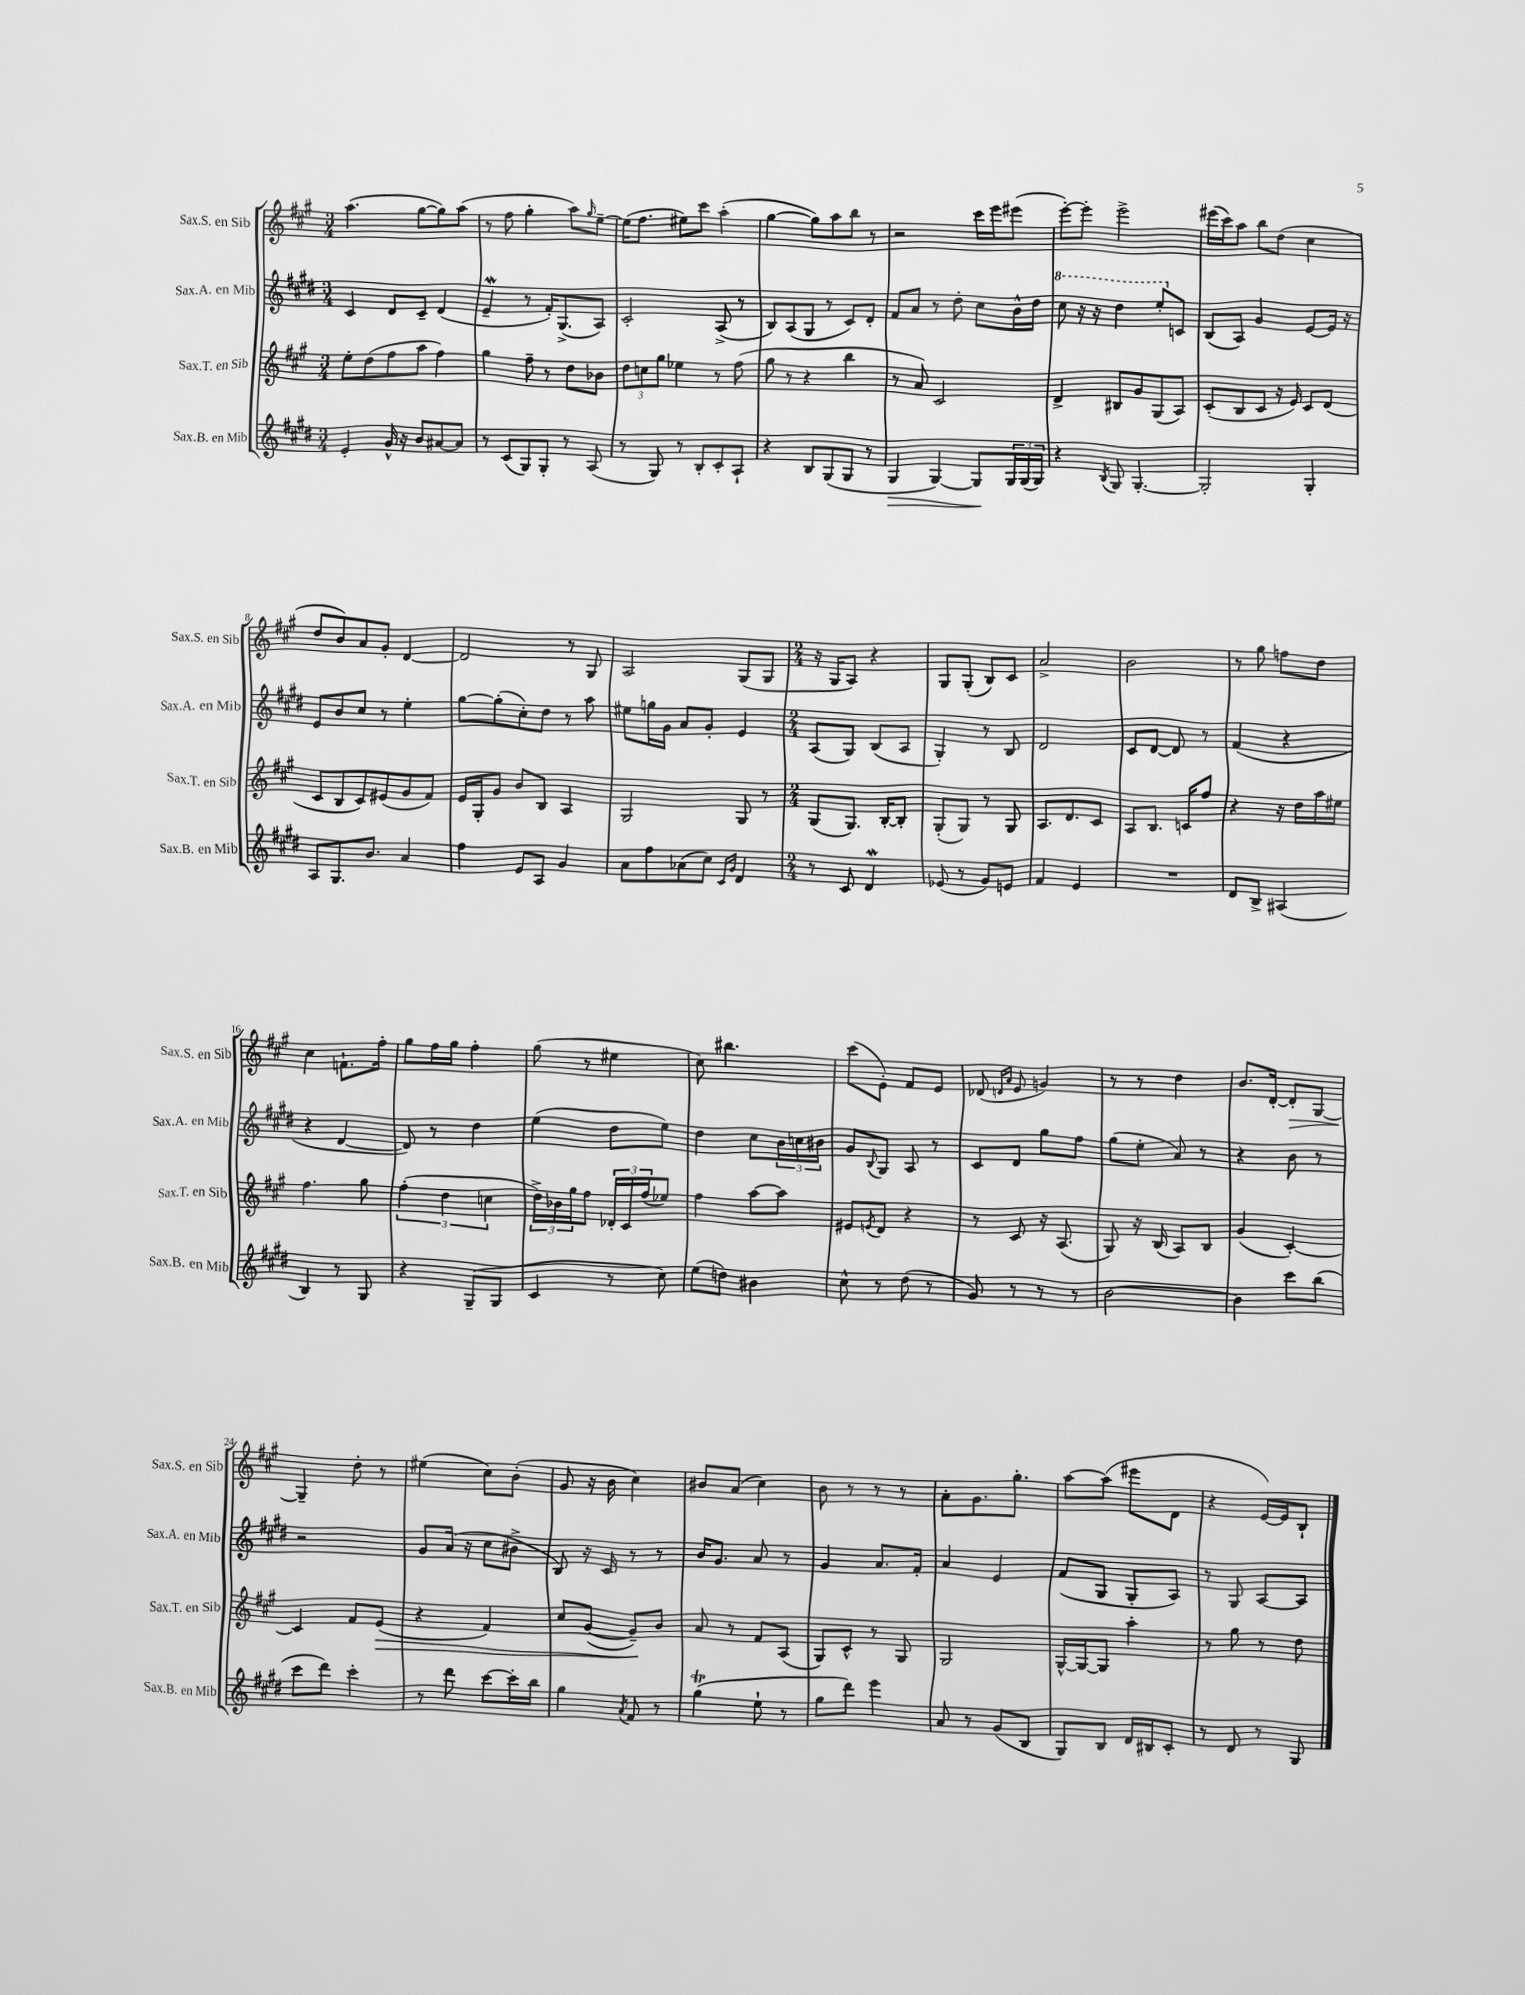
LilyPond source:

<<
\new StaffGroup <<
\new Staff = "s0" \with { instrumentName = "Sax.S. en Sib" shortInstrumentName = "Sax.S. en Sib" } {
    \clef treble \key a \major \numericTimeSignature \time 3/4
    a''4.( gis''8~ gis''8) a''8( |
    r8 fis''8 gis''4-. a''8) \grace { gis''16 } e''8~-- |
    e''16( fis''8. eis''8) cis'''8 a''4-.( |
    gis''4~ gis''8) a''8 b''8 r8 |
    r2 cis'''16 e'''16 eis'''8( |
    e'''8~-.) e'''8-. e'''2-> |
    eis'''16( cis'''16) a''8 b''8 d''8( cis''4 |
    d''8 b'8) a'8 gis'8-. d'4~ |
    d'2 r8 gis8 |
    a2 gis8( gis8 |
    \numericTimeSignature \time 2/4 r16 gis16 a8) r4 |
    gis8 gis8-.( b8) cis'8 |
    a'2-> |
    b'2 |
    r8 gis''8 f''8 d''8 |
    cis''4 f'8.-! fis''16-. |
    gis''8 fis''16 gis''16 fis''4-. |
    gis''8( r8 eis''4 |
    cis''8) bis''4. |
    cis'''8( e'8-.) fis'8 e'8 |
    des'8( \grace { d'16 a'16 } e'8 g'4) |
    r8 r8 d''4 |
    b'8. d'16~-. d'8-.\> gis8~ |
    gis4--\! d''8-. r8 |
    eis''4( cis''8) b'8-.( |
    gis'8 r16 b'16 cis''4) |
    bis'8 a'8( cis''4) |
    b'8 r8 r8 r8 |
    a'8-. gis'8. gis''8.-. |
    a''8~ a''8( eis'''8 d'8 |
    r4 e'16~) e'16 b8-! \bar "|." |
}
\new Staff = "s1" \with { instrumentName = "Sax.A. en Mib" shortInstrumentName = "Sax.A. en Mib" } {
    \clef treble \key e \major \numericTimeSignature \time 3/4
    cis'4 dis'8 cis'8-- dis'4( |
    e'4--\mordent r8 fis'16-.) gis8.->( a8) |
    cis'2-. a8->( r8 |
    b8) a8( gis8 r8 cis'8) dis'8-. |
    fis'8 a'8 r8 dis''8-. cis''8 b'16-^ dis''16 |
    \ottava #1 cis'''8 r16 r16 dis'''4 e'''8-. \ottava #0 c'8 |
    b8( a8) gis'4 e'8~ e'16 r16 |
    e'8 b'8 cis''8 r8 e''4-. |
    gis''8~ gis''8-.( cis''8-.) dis''8 r8 a''8 |
    eis''8 g''16 gis'16 a'8 gis'8-. e'4 |
    \numericTimeSignature \time 2/4 a8( gis8) b8( a8 |
    gis4-.) r8 b8 |
    dis'2 |
    cis'8 dis'8~ dis'8 r8 |
    fis'4( r4 |
    r4 dis'4~ |
    dis'8) r8 dis''4 |
    e''4( dis''8 e''8) |
    dis''4 cis''8 \tuplet 3/2 { b'16 c''16 bis'16 } |
    gis'8 \appoggiatura { b8 } gis8 a8 r8 |
    cis'8 dis'8 gis''8 fis''8 |
    gis''8( e''8-. a'8) r8 |
    r4 b'8 r8 |
    r2 |
    gis'8 a'16( r16 cis''8 bis'8-> |
    b8) r16 cis'16 r8 r8 |
    b'16 gis'8. a'8 r8 |
    gis'4 a'8. fis'16-. |
    a'4 e'4 |
    fis'8( gis8 gis8-. a8) |
    r8 gis8 a8~ a8 \bar "|." |
}
\new Staff = "s2" \with { instrumentName = "Sax.T. en Sib" shortInstrumentName = "Sax.T. en Sib" } {
    \clef treble \key a \major \numericTimeSignature \time 3/4
    e''8-. d''8( fis''8 a''8 fis''4) |
    gis''4 fis''8-- r8 d''8 bes'8 |
    \tuplet 3/2 { d''8 c''8 gis''8 } ees''4 r8 fis''8( |
    gis''8 r8 r4 b''4 |
    r8 a'8) cis'2 |
    d'4-> bis8 gis'8 gis8( a8) |
    cis'8-.( b8 cis'8 r16 e'16) cis'8 d'8( |
    cis'8 b8 cis'8) eis'8( gis'8 fis'8) |
    e'16 gis16-. gis'8 b'8 b8 a4 |
    gis2 gis8 r8 |
    \numericTimeSignature \time 2/4 gis8( gis8.) b16~-. b8-. |
    gis8-.( gis8) r8 gis8 |
    a8. d'8. cis'8 |
    a8 b8. c'16 fis''8 |
    r4 r16 d''16 a''16 eis''16 |
    fis''4. gis''8 |
    \tuplet 3/2 { fis''4-.( d''4 c''4 } |
    \tuplet 3/2 { d''16->) bes'16 gis''16 } fis''8 \tuplet 3/2 { des'16-. cis'16 fis''16( } ees''8) |
    fis''4 a''8~ a''8 |
    eis'8 \acciaccatura { e'8 } d'8 r4 |
    r8 cis'8 r16 a8.( |
    gis8) r16 b16( a8) b8 |
    gis'4( cis'4~-.) |
    cis'4 fis'8 e'8\>( |
    r4 fis'4) |
    cis''8 gis'8~( gis'8--\!) b'8 |
    a'8 r8 fis'8 a8( |
    gis8) cis'8-^ r8 gis8 |
    gis2 |
    gis16~-^ gis16~ gis8 a''4-. |
    r8 gis''8 r8 d''8 \bar "|." |
}
\new Staff = "s3" \with { instrumentName = "Sax.B. en Mib" shortInstrumentName = "Sax.B. en Mib" } {
    \clef treble \key e \major \numericTimeSignature \time 3/4
    e'4-. gis'16-^ r16 b'8 ais'8~ ais'8 |
    r8 cis'8( gis8) gis8-. r8 a8( |
    r8 gis8) r8 b8-. cis'8-. a8-! |
    r4 b8 gis8( gis8 r8 |
    gis4\> gis4~) gis8\! \tuplet 3/2 { gis16 gis16( gis16) } |
    r4 \acciaccatura { b8 } gis8 gis4.~-. |
    gis2-. gis4-. |
    a8 gis8. b'8. a'4 |
    fis''4 e'8 a8 gis'4 |
    a'8 fis''8 aes'8( cis''8) \grace { cis'16 gis'16 } dis'4 |
    \numericTimeSignature \time 2/4 r8 cis'8 dis'4\mordent |
    ees'8( r8 gis'8) e'8 |
    fis'4 e'4 |
    R2 |
    dis'8 b8-> ais4( |
    b4) r8 gis8 |
    r4 gis8--( gis8 |
    cis'4 r8 cis''8) |
    e''8( d''8) bis'4 |
    cis''8-^ r8 dis''8( r8 |
    gis'8) r8 r8 r8 |
    b'2~ |
    b'4 cis'''8 b''8( |
    cis'''8 dis'''8) cis'''4-. |
    r8 dis'''8 cis'''8~ cis'''16-. b''16 |
    gis''4 \acciaccatura { a'8 } fis'8 r8 |
    gis''4\trill( e''8-! r8 |
    gis''8 dis'''8) e'''4 |
    a'8 r8 gis'8( b8 |
    gis8) b8 dis'16 bis16 cis'8-. |
    r8 dis'8 r8 gis8 \bar "|." |
}
>>
>>
